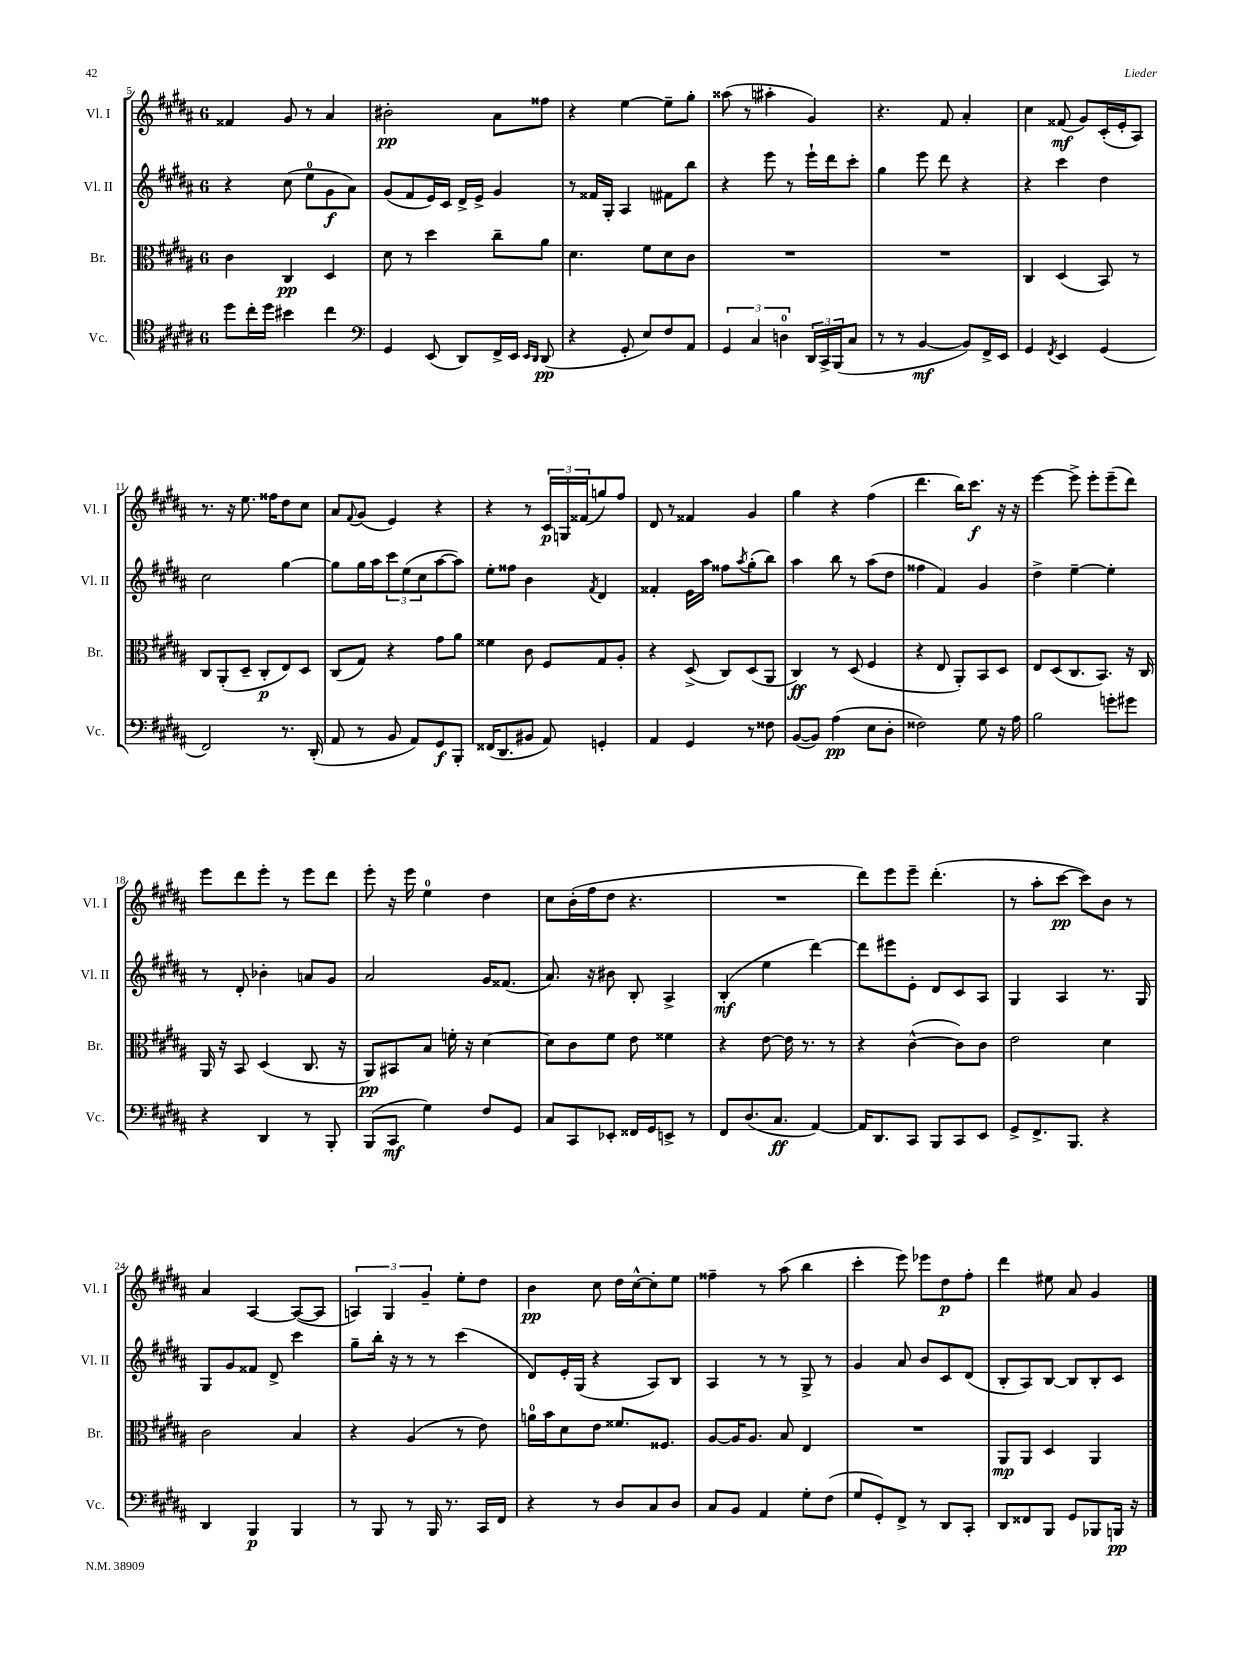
<<
\new StaffGroup <<
\new Staff = "s0" \with { instrumentName = "Vl. I" shortInstrumentName = "Vl. I" } {
    \clef treble \key b \major \once \override Staff.TimeSignature.style = #'single-digit \time 6/8
    fisis'4 gis'8 r8 ais'4 |
    bis'2-.\pp ais'8 fisis''8 |
    r4 e''4~ e''8-- gis''8-. |
    aisis''8( r8 ais''4-. gis'4) |
    r4. fis'8 ais'4-. |
    cis''4 fisis'8\mf( gis'8) cis'16-.( e'16-. ais8) |
    r8. r16 e''8. fisis''16 dis''8 cis''8 |
    ais'8 \appoggiatura { fis'8 } gis'8( e'4) r4 |
    r4 r8 \tuplet 3/2 { cis'16\p g16 fisis'16( } g''8) fis''8 |
    dis'8 r8 fisis'4 gis'4 |
    gis''4 r4 fis''4( |
    dis'''4. b''16) cis'''8.\f r16 r16 |
    e'''4~ e'''8-> e'''8-. e'''8--( dis'''8) |
    e'''8 dis'''8 e'''8-. r8 e'''8 dis'''8 |
    e'''8-. r16 e'''16 e''4-0 dis''4 |
    cis''8 b'16-.( fis''16 dis''8 r4. |
    R2. |
    dis'''8) e'''8 e'''8-- dis'''4.-.( |
    r8 ais''8-. cis'''8~\pp cis'''8) b'8 r8 |
    ais'4 ais4~ ais8~( ais8 |
    \tuplet 3/2 { a4) gis4 gis'4-- } e''8-. dis''8 |
    b'4\pp cis''8 dis''16 cis''16~-^ cis''8-. e''8 |
    fisis''4-- r8 ais''8( b''4 |
    cis'''4-. e'''8) ees'''8 dis''8\p fis''8-. |
    dis'''4 eis''8 ais'8 gis'4 \bar "|." |
}
\new Staff = "s1" \with { instrumentName = "Vl. II" shortInstrumentName = "Vl. II" } {
    \clef treble \key b \major \once \override Staff.TimeSignature.style = #'single-digit \time 6/8
    r4 cis''8( e''8-0 gis'8\f ais'8) |
    gis'8( fis'8 e'16) cis'16 dis'16-> e'16-> gis'4 |
    r8 fisis'16 gis16-. ais4 fis'8 b''8 |
    r4 e'''8 r8 e'''16-! dis'''16 cis'''8-. |
    gis''4 e'''8 dis'''8 r4 |
    r4 cis'''4 dis''4 |
    cis''2 gis''4~ |
    gis''8 gis''16 ais''16 \tuplet 3/2 { cis'''8 e''8( cis''8 } ais''8~ ais''8) |
    e''8-. fisis''8 b'4 \acciaccatura { fis'8 } dis'4 |
    fisis'4-. e'16 ais''16 fisis''8 \acciaccatura { ais''8 } gis''8-.( b''8) |
    ais''4 b''8 r8 ais''8( dis''8 |
    fisis''4 fis'4) gis'4 |
    dis''4-> e''4~-- e''4-. |
    r8 dis'8-. bes'4-. a'8 gis'8 |
    ais'2 gis'16 fisis'8.( |
    ais'8.) r16 bis'8 b8-. ais4-> |
    b4-.\mf( e''4 dis'''4~) |
    dis'''8 eis'''8 e'8-. dis'8 cis'8 ais8 |
    gis4 ais4 r8. gis16 |
    gis8 gis'8 fisis'8 dis'8-> cis'''4 |
    gis''8-- b''16-. r16 r8 r8 cis'''4( |
    dis'8) e'16-. gis16( r4 ais8) b8 |
    ais4 r8 r8 gis8-> r8 |
    gis'4 ais'8 b'8 cis'8 dis'8( |
    b8-. ais8) b8~ b8 b8-. cis'8 \bar "|." |
}
\new Staff = "s2" \with { instrumentName = "Br." shortInstrumentName = "Br." } {
    \clef alto \key b \major \once \override Staff.TimeSignature.style = #'single-digit \time 6/8
    cis'4 cis4\pp dis4 |
    dis'8 r8 dis''4 cis''8-- ais'8 |
    dis'4. fis'8 dis'8 cis'8 |
    R2. |
    R2. |
    cis4 dis4( b,8) r8 |
    cis8 ais,8-.( dis8-- cis8-.\p e8) dis8 |
    cis8( gis8) r4 gis'8 ais'8 |
    fisis'4 cis'8 fis8 gis8 ais8-. |
    r4 dis8->( cis8) dis8( ais,8 |
    cis4\ff) r8 dis8( fis4 |
    r4 e8 ais,8-.) b,8 dis8 |
    e8 dis8( cis8. b,8.) r16 cis16 |
    ais,16 r16 b,8 dis4( cis8. r16 |
    ais,8\pp) bis,8 b8 f'16-. r16 dis'4~ |
    dis'8 cis'8 fis'8 e'8 fisis'4 |
    r4 e'8~ e'16 r8. r8 |
    r4 cis'4~-^( cis'8) cis'8 |
    e'2 dis'4 |
    cis'2 b4 |
    r4 ais4( r8 e'8) |
    a'16-0 b'16 dis'8 e'8 fisis'8. fisis8. |
    ais8~ ais16 ais8. b8 e4 |
    R2. |
    ais,8\mp ais,8 dis4 ais,4 \bar "|." |
}
\new Staff = "s3" \with { instrumentName = "Vc." shortInstrumentName = "Vc." } {
    \clef tenor \key b \major \once \override Staff.TimeSignature.style = #'single-digit \time 6/8
    dis''8 cis''16-. dis''16 bis'4 cis''4 |
    \clef bass gis,4 e,8( dis,8) fis,16-> e,16 \grace { e,16 dis,16 } dis,8\pp( |
    r4 gis,8-. e8) fis8 ais,8 |
    \tuplet 3/2 { gis,4 cis4 d4-0 } \tuplet 3/2 { dis,16 cis,16-> b,,16( } cis8 |
    r8 r8 b,4~\mf b,8) fis,16-> e,16 |
    gis,4 \acciaccatura { fis,8 } e,4 gis,4( |
    fis,2) r8. dis,16-.( |
    ais,8 r8 b,8 ais,8) gis,8\f b,,8-. |
    fisis,16( dis,8. bis,8 ais,8) g,4-. |
    ais,4 gis,4 r8 fisis8 |
    b,8~( b,8) ais4\pp( e8 dis8-. |
    fisis2) gis8 r16 ais16 |
    b2 g'8-. gis'8 |
    r4 dis,4 r8 b,,8-. |
    b,,8( cis,8\mf gis4) fis8 gis,8 |
    cis8 cis,8 ees,8-. fisis,16 gis,16 e,8-> r8 |
    fis,8 dis8.( cis8.\ff ais,4~) |
    ais,16 dis,8. cis,8 b,,8 cis,8 e,8 |
    gis,8-> fis,8.-> b,,8. r4 |
    dis,4 b,,4\p b,,4 |
    r8 b,,8 r8 b,,16 r8. cis,16 fis,16 |
    r4 r8 dis8 cis8 dis8 |
    cis8 b,8 ais,4 gis8-. fis8( |
    gis8 gis,8-.) fis,8-> r8 dis,8 cis,8-. |
    dis,8 fisis,8 b,,8 gis,8 bes,,8 b,,16\pp r16 \bar "|." |
}
>>
>>
\layout { \context { \Score currentBarNumber = #5 } }
